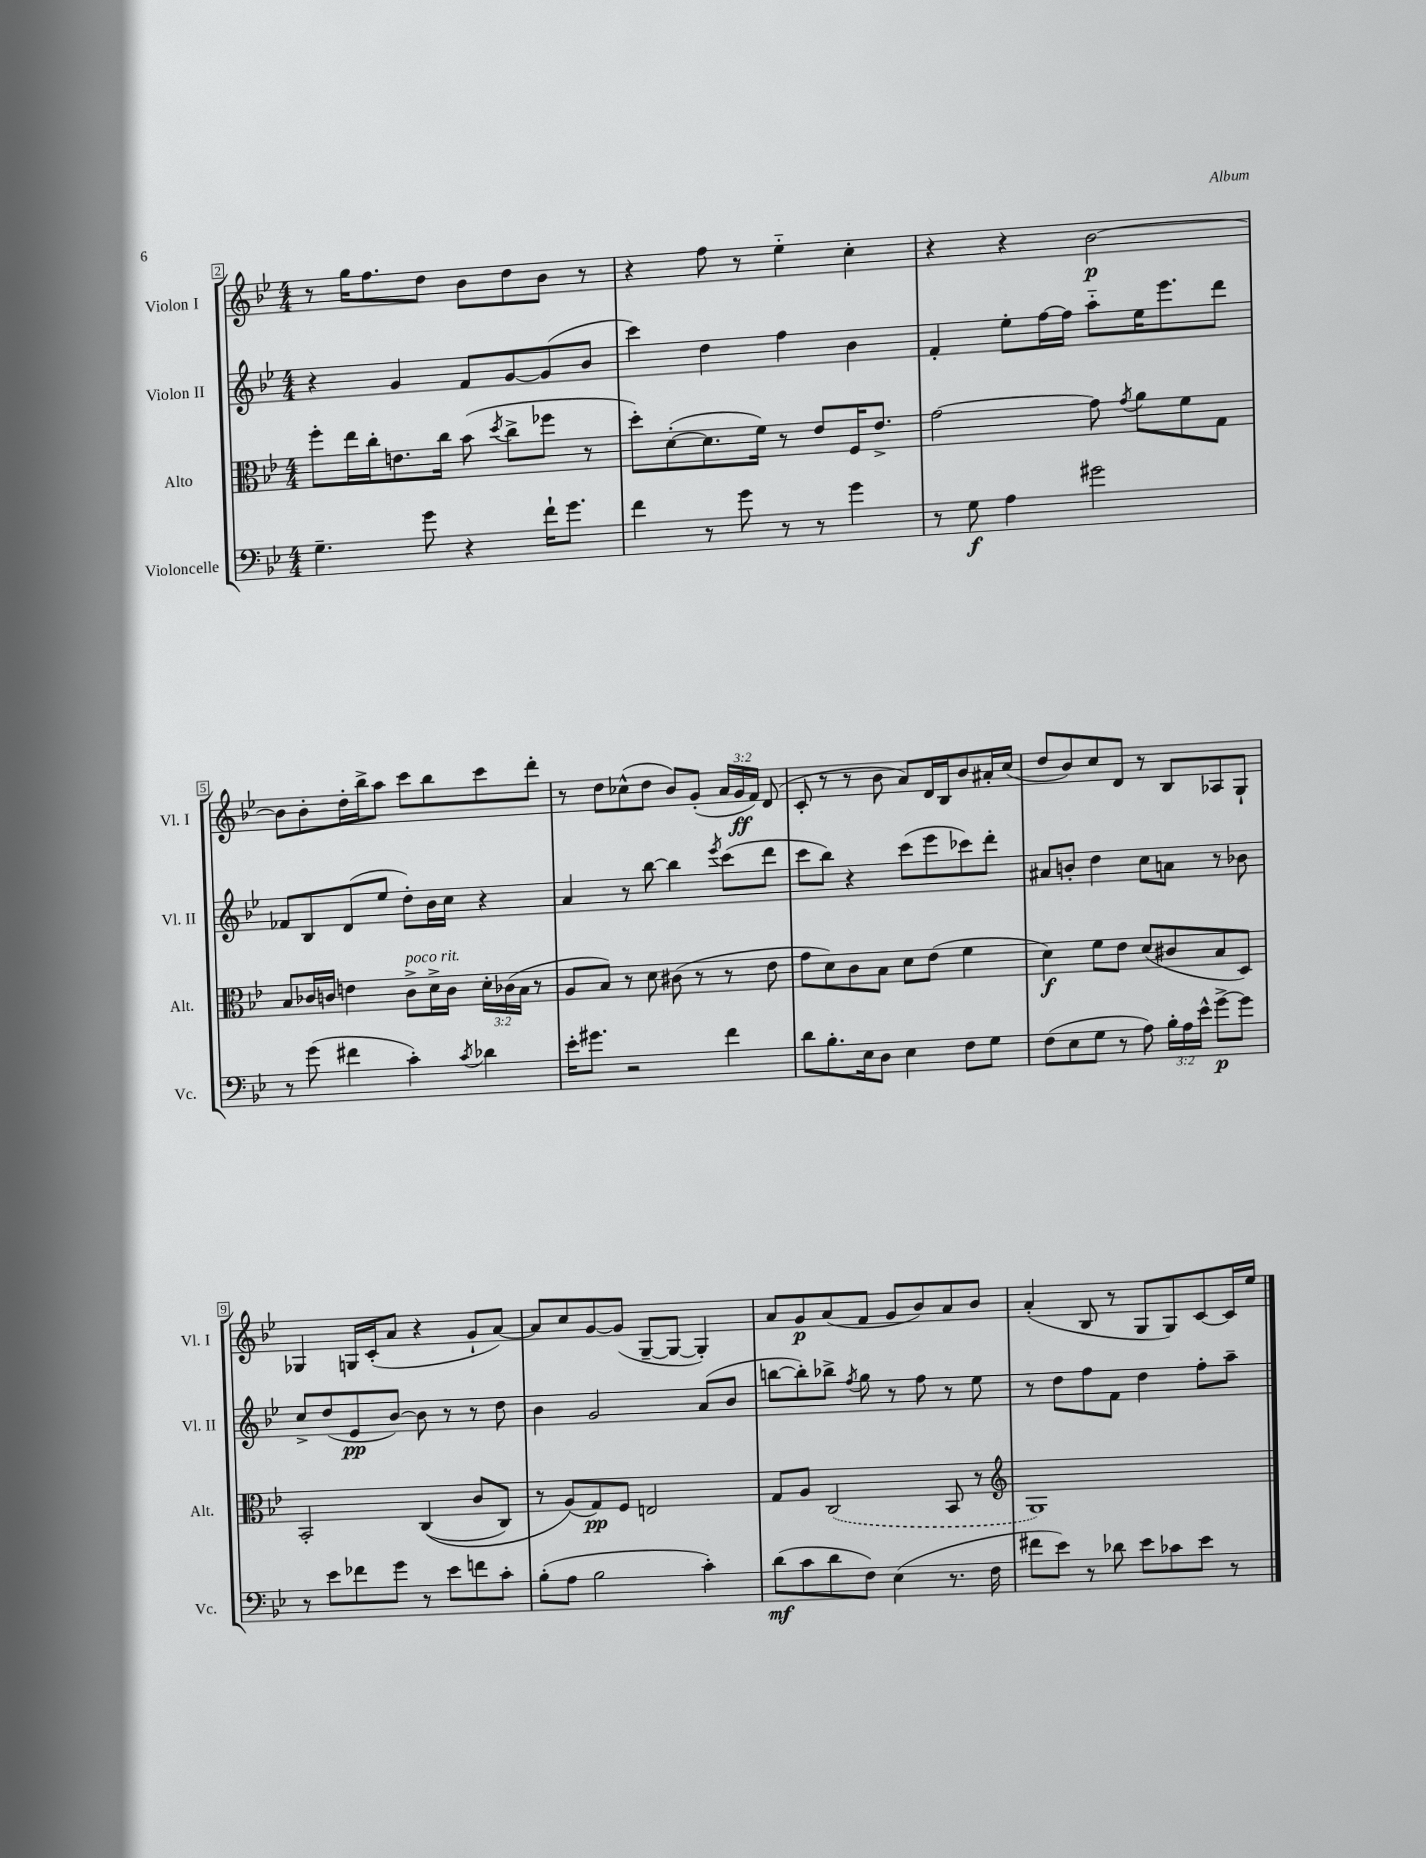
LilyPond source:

<<
\new StaffGroup <<
\new Staff = "s0" \with { instrumentName = "Violon I" shortInstrumentName = "Vl. I" } {
    \clef treble \key bes \major \numericTimeSignature \time 4/4 \override Staff.TupletNumber.text = #tuplet-number::calc-fraction-text
    \autoBeamOff r8 g''16[ f''8. d''8] bes'8[ d''8 bes'8] r8 |
    r4 f''8 r8 ees''4-_ c''4-. |
    r4 r4 bes'2~\p |
    bes'8[ bes'8-. d''16-. bes''16-> a''8] c'''8[ bes''8 c'''8 d'''8]-. |
    r8 d''8[ ces''8-^( d''8] bes'8[) g'8]-.( \tuplet 3/2 { a'16[ g'16\ff f'16]) } d'8( |
    c'8-. r8 r8 bes'8 a'8[) d'16 bes16 bes'8 ais'16-. c''16]( |
    d''8[ bes'8) c''8 d'8] r8 bes8[ aes8 g8]-! |
    ges4 g16[ c'16-.( a'8] r4 g'8[-! a'8]~) |
    a'8[ c''8 g'8~ g'8]( g8[~-- g8]~ g4-.) |
    a'8[ g'8\p a'8( f'8] g'8[ bes'8) a'8 bes'8] |
    a'4-.( bes8 r8 g8[ g8) c'8~ c'16 ees''16] \bar "|." |
}
\new Staff = "s1" \with { instrumentName = "Violon II" shortInstrumentName = "Vl. II" } {
    \clef treble \key bes \major \numericTimeSignature \time 4/4
    \autoBeamOff r4 g'4 f'8[ g'8~ g'8( bes'8] |
    c'''4) d''4 f''4 bes'4 |
    f'4-. ees''8[-. f''16~ f''16] a''8[-_ ees''16 ees'''8. d'''8] |
    fes'8[ bes8 d'8( ees''8] d''8[-.) bes'16 c''16] r4 |
    a'4 r8 bes''8~ bes''4 \acciaccatura { ees'''8 } c'''8[( d'''8] |
    c'''8[ bes''8]) r4 c'''8[( ees'''8 ces'''8) d'''8]-. |
    ais'8[ b'8]-. d''4 c''8[ a'8] r8 bes'8 |
    c''8[-> d''8( ees'8\pp bes'8]~) bes'8 r8 r8 d''8 |
    bes'4 g'2 a'8[( bes'8] |
    b''8[~ b''8-.) bes''8]-> \acciaccatura { f''8 } g''8 r8 f''8 r8 ees''8 |
    r8 d''8[ f''8 f'8] d''4 f''8[-. a''8]-- \bar "|." |
}
\new Staff = "s2" \with { instrumentName = "Alto" shortInstrumentName = "Alt." } {
    \clef alto \key bes \major \numericTimeSignature \time 4/4 \override Staff.TupletNumber.text = #tuplet-number::calc-fraction-text
    \autoBeamOff f''8[-. ees''16 c''16-. e'8. c''16] bes'8( \acciaccatura { d''8 } c''8[-> fes''8] r8 |
    d''8[-.) d'8~-.( d'8. f'16]) r8 ees'8[ f16 ees'8.]-> |
    g'2~ g'8 \acciaccatura { g'8 } a'8[ f'8 g8] |
    bes8[ ces'16 c'16] e'4 c'8[->^\markup { \italic "poco rit." } d'16-> c'16] \tuplet 3/2 { d'16[-. ces'16( bes16] } r8 |
    a8[ bes8]) r8 d'8 cis'8( r8 r8 ees'8 |
    g'8[ d'8) c'8 bes8] d'8[ ees'8]( f'4 |
    d'4\f) f'8[ ees'8] d'8[( cis'8 bes8 d8]) |
    bes,2-. c4(\( c'8[ c8]) |
    r8 a8[(\) g8\pp) f8] e2 |
    g8[ a8] \once \slurDashed c2( bes,8 r8 |
    \clef treble g1) \bar "|." |
}
\new Staff = "s3" \with { instrumentName = "Violoncelle" shortInstrumentName = "Vc." } {
    \clef bass \key bes \major \numericTimeSignature \time 4/4 \override Staff.TupletNumber.text = #tuplet-number::calc-fraction-text
    \autoBeamOff g4.-- g'8 r4 f'16[-! g'8.] |
    f'4 r8 g'8 r8 r8 g'4 |
    r8 g8\f a4 gis'2 |
    r8 g'8( fis'4 c'4-.) \acciaccatura { c'8 } des'4 |
    ees'16[-. gis'8.] r2 f'4 |
    d'8[ bes8.-. ees16 d8] ees4 f8[ g8] |
    f8[( ees8 g8] r8 a8) \tuplet 3/2 { bes16[-. a16 ees'16]-^ } g'8[~->\p g'8] |
    r8 ees'8[ fes'8 g'8] r8 ees'8[ f'8 c'8]-. |
    bes8[-.( a8] bes2 c'4-.) |
    d'8[\mf( c'8 d'8 f8]) ees4( r8. f16 |
    fis'8[ ees'8]) r8 des'8 ees'8[ ces'8 ees'8] r8 \bar "|." |
}
>>
>>
\layout { \context { \Score currentBarNumber = #2 \override BarNumber.stencil = #(make-stencil-boxer 0.1 0.3 ly:text-interface::print) } }
